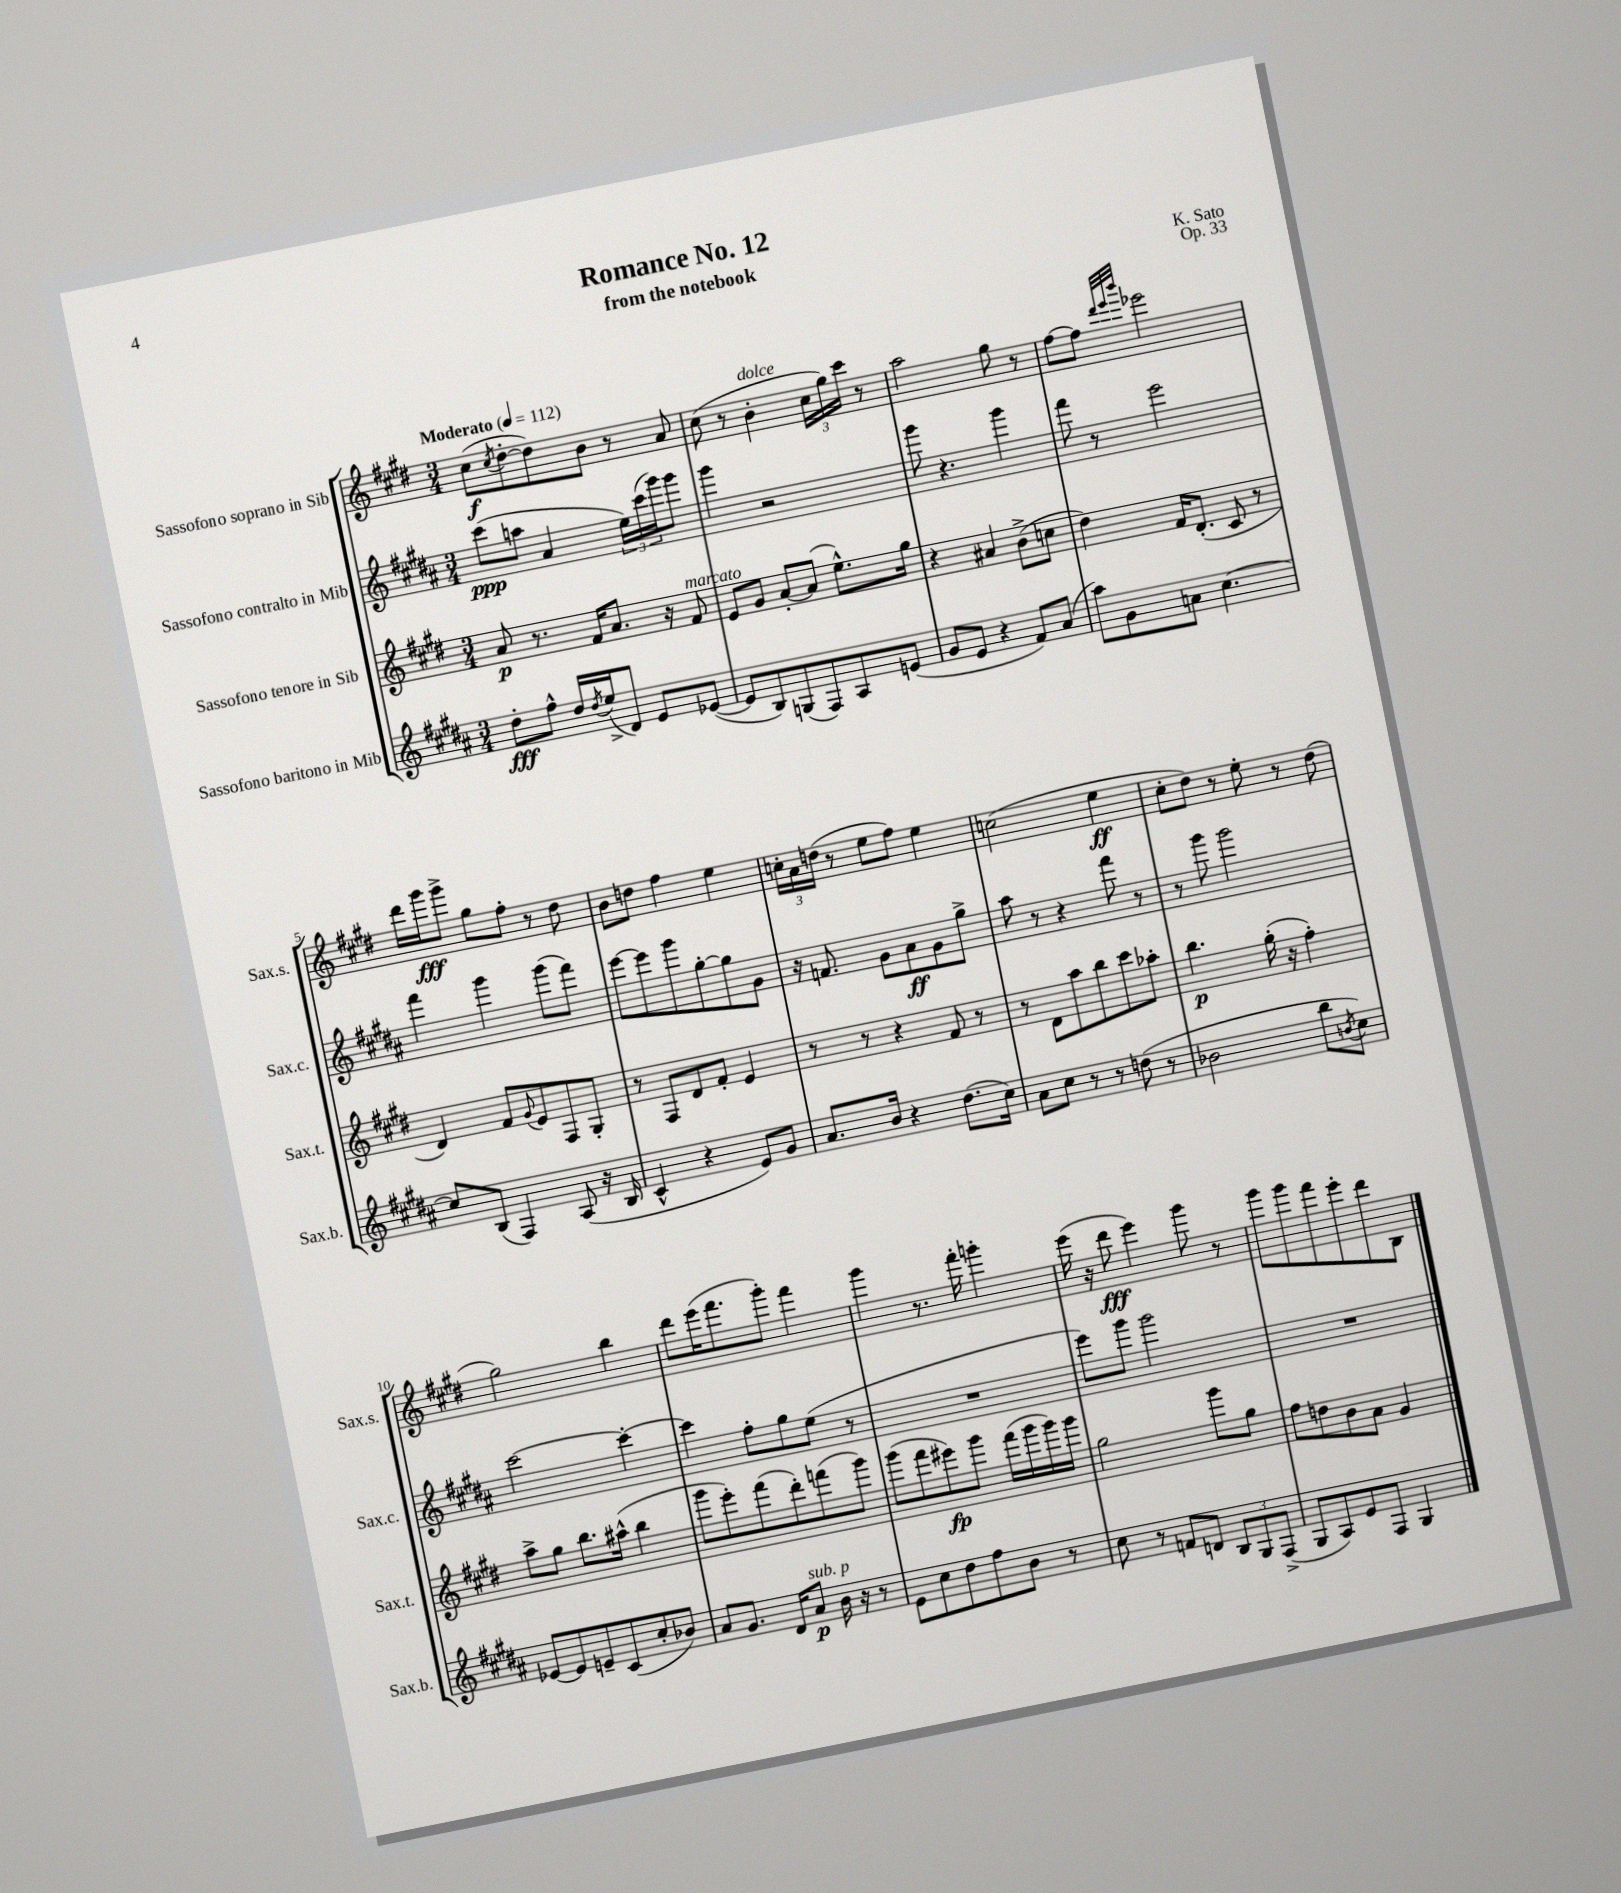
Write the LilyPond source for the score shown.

\header { title = "Romance No. 12" composer = "K. Sato" subtitle = "from the notebook" opus = "Op. 33" }
<<
\new StaffGroup <<
\new Staff = "s0" \with { instrumentName = "Sassofono soprano in Sib" shortInstrumentName = "Sax.s." } {
    \clef treble \key e \major \numericTimeSignature \time 3/4 \tempo "Moderato" 4 = 112
    cis''8\f( \acciaccatura { cis''8 } dis''8~-. dis''8) b'8 r8 a'8 |
    cis''8( r8 b'4-.^\markup { \italic "dolce" } \tuplet 3/2 { cis''16 gis''16) cis'''16 } r8 |
    a''2 gis''8 r8 |
    fis''8~ fis''8 \grace { dis'''32 e'''32 b'''32 } ees'''2 |
    dis'''16 gis'''16\fff gis'''8-> gis''8 fis''8-. r8 dis''8 |
    b'8 d''8 fis''4 e''4 |
    \tuplet 3/2 { c''16-. a'16 d''16( } r8 e''8 fis''8) e''4 |
    c''2( e''4\ff |
    cis''8-. dis''8) r8 e''8-. r8 dis''8( |
    gis''2) b''4 |
    dis'''8 e'''16( fis'''8. gis'''8-.) fis'''4 |
    gis'''4 r8. fis'''16-. g'''4-. |
    e'''16( r16 dis'''8\fff e'''4) gis'''8 r8 |
    gis'''8 gis'''8 fis'''8 e'''8-. dis'''8 b8 \bar "|." |
}
\new Staff = "s1" \with { instrumentName = "Sassofono contralto in Mib" shortInstrumentName = "Sax.c." } {
    \clef treble \key b \major \numericTimeSignature \time 3/4
    cis'''8\ppp( a''8 ais'4 \tuplet 3/2 { e''16) cis'''16( gis'''16) } gis'''8 |
    gis'''4 r2 |
    gis'''8 r4. gis'''4 |
    fis'''8 r8 e'''2 |
    fis'''4 gis'''4 gis'''8( fis'''8) |
    e'''8~ e'''8 gis'''8 gis''8~-. gis''8 gis'8 |
    r16 f'8. gis'8 ais'8\ff gis'8 gis''8-> |
    ais''8 r8 r4 fis'''8 r8 |
    r8 gis'''8 gis'''2 |
    cis'''2~ cis'''4~-. |
    cis'''4 fis''8-. gis''8 e''8( r8 |
    R2. |
    e'''8) gis'''8 gis'''2 |
    R2. \bar "|." |
}
\new Staff = "s2" \with { instrumentName = "Sassofono tenore in Sib" shortInstrumentName = "Sax.t." } {
    \clef treble \key e \major \numericTimeSignature \time 3/4
    a'8\p r8. fis'16 a'8. r16 fis'8^\markup { \italic "marcato" } |
    e'8 gis'8 a'8~-. a'8( e''8.-^) gis''16 |
    r4 ais'4 b'8->( c''8 |
    dis''4) fis'16 dis'8.-.( cis'8 r8 |
    dis'4) fis'8 \appoggiatura { gis'8 } e'8 fis8 gis8-. |
    r8 fis8 dis'8 fis'8-. e'4 |
    r8 r8 r4 fis'8 r8 |
    r8 dis'8 a''8 b''8 cis'''8 aes''8-. |
    b''4.\p gis''16-.( r16 fis''4-.) |
    a''8-> gis''8 b''8. ais''16-^( b''4 |
    gis'''8 e'''8-.) fis'''8( dis'''8-.) f'''8( gis'''8) |
    gis'''8( fis'''8 eis'''8\fp) gis'''8 fis'''16( gis'''16 gis'''16) gis'''16 |
    gis''2 gis'''8 gis''8 |
    fis''8 d''8 b'8 a'8 gis'4 \bar "|." |
}
\new Staff = "s3" \with { instrumentName = "Sassofono baritono in Mib" shortInstrumentName = "Sax.b." } {
    \clef treble \key b \major \numericTimeSignature \time 3/4
    dis''8-.\fff fis''8-^ dis''16 \acciaccatura { dis''8 } e''16->( dis'8) e'8 ees'8~( |
    ees'8 b8) g8( fis8) ais8 e'8( |
    gis'8 e'8 r4 fis'8) ais'8( |
    ais''8) gis'8 a'8 cis''4.~ |
    cis''8 b8( fis4) ais8( r16 b16 |
    cis'4-^ r4 e'8) gis'8 |
    ais'8. b'16 r4 dis''8.( cis''16) |
    ais'8 cis''8 r8 r8 d''8( r8 |
    bes'2 b''8 \acciaccatura { b'8 } cis''8) |
    ees'8~ ees'8 e'8-- cis'8( cis''8-. bes'8) |
    ais'8 gis'8. dis'16 ais'8\p^\markup { \italic "sub. p" } b'16 r16 r8 |
    e'8 cis''8 dis''8 fis''8 b'8 r8 |
    cis''8 r8 f'8 d'8 \tuplet 3/2 { b8 gis8 fis8->( } |
    gis8 ais8) e'8 fis8 gis4 \bar "|." |
}
>>
>>
